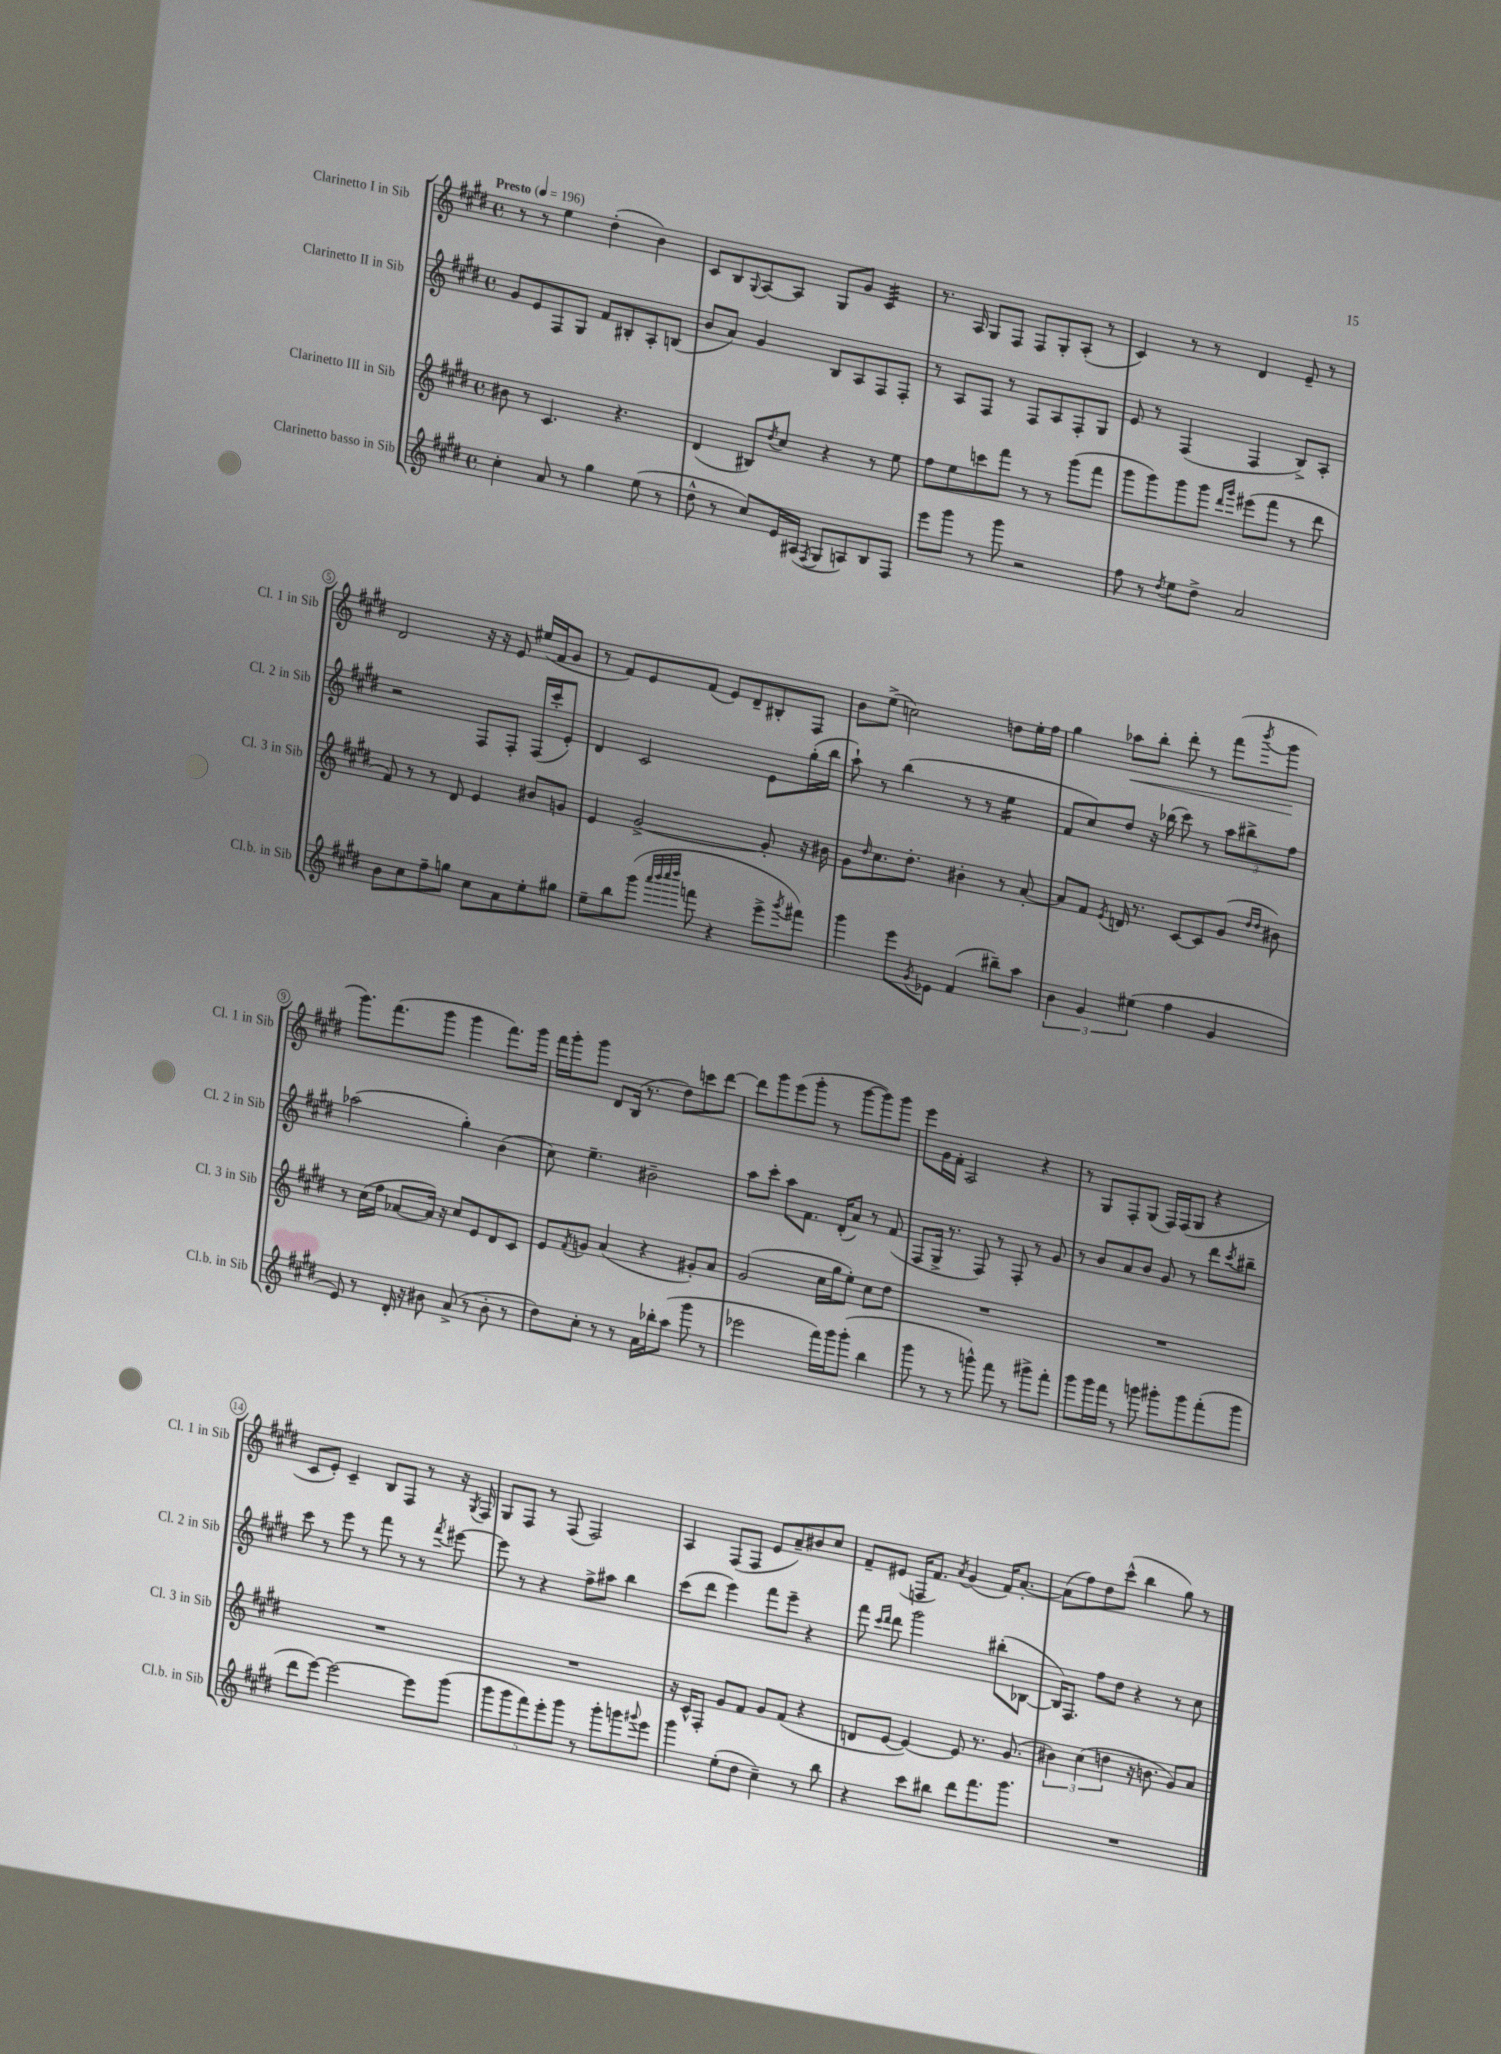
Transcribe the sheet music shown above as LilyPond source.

<<
\new StaffGroup <<
\new Staff = "s0" \with { instrumentName = "Clarinetto I in Sib" shortInstrumentName = "Cl. 1 in Sib" } {
    \clef treble \key e \major \defaultTimeSignature \time 4/4 \tempo "Presto" 4 = 196
    r8 r8 e''4 dis''4-.( b'4) |
    cis'8 b8 \appoggiatura { gis8 } a8~ a8 gis8 gis'8 cis'4:32 |
    r8. a16 gis8 fis8 fis8 gis8-. a8-.( r8 |
    cis'4) r8 r8 dis'4 e'8-- r8 |
    dis'2 r16 r16 e'8 eis''16( fis'16 gis'8 |
    r8 fis'8) e'8 fis'8( e'8) dis'8-- bis8-. fis8 |
    b'8 e''8->( c''2) d''8 e''16-. fis''16 |
    gis''4 aes''8\< b''8-. dis'''8-. r8 fis'''8( \acciaccatura { b'''8 } gis'''8\! |
    gis'''8.) fis'''8.( gis'''8 gis'''4 fis'''8.) gis'''16 |
    fis'''16 gis'''16-. gis'''8 dis'8 b16( r8. dis''8) c'''8 dis'''8~ |
    dis'''8 gis'''8 e'''8( gis'''8-. r8 gis'''8~ gis'''8) gis'''8 |
    e'''8 gis'16 fis'16-. a2 r4 |
    r8 gis8 fis8-. gis8( fis16) fis16( gis8 r4 |
    cis'8 e'8-.) cis'4-- b8 fis8 r8 r16 \acciaccatura { gis8 } fis16 |
    gis8 fis8 r8 fis8( fis2) |
    a4 fis8( fis8 e'8 a'8--) bis'8 cis''8 |
    fis'8-- eis'8( f16 fis'8.) \acciaccatura { a'8 } gis'4( fis'16) a'8.~-. |
    a'8( fis''8) dis''8 cis'''8-^( b''4 gis''8) r8 \bar "|." |
}
\new Staff = "s1" \with { instrumentName = "Clarinetto II in Sib" shortInstrumentName = "Cl. 2 in Sib" } {
    \clef treble \key e \major \defaultTimeSignature \time 4/4
    gis'8 e'8 fis8 gis8 fis'8 bis8-. a8-. b8( |
    b'8 a'8) gis'4 b8 a8 fis8 fis8-. |
    r8 a8 fis8 r8 fis8 a8 fis8-. gis8 |
    e'8 r8 fis4( fis4 b8->) a8-. |
    r2 fis8 fis8-. fis16( cis'''16-. e'8-.) |
    dis'4 cis'2 e'8 gis''16-.( b''16 |
    a''8-!) r8 b''4( r8 r8 e''4:16 |
    fis'8 cis''8) dis''8 r16 bes''16( cis'''8) r8 \tuplet 3/2 { a''8 bis''8-> fis''8 } |
    aes''2( gis''4-.) b'4( |
    cis''8) e''4.-- bis'2-- |
    a''8 cis'''8-. a''8 fis'8. dis'16-.( a'8) r8 fis'8( |
    fis8 gis16-> r8. fis8) r8 fis8-. r8 gis'8 |
    r8 b'8 a'8 b'8 gis'8 r8 dis'''8 \acciaccatura { cis'''8 } bis''8-- |
    cis'''8 r8 e'''8 r8 fis'''8 r8 r8 \acciaccatura { fis'''8 } eis'''8~ |
    eis'''8 r8 r4 fis''8-> ais''8 b''4 |
    cis'''8( dis'''8 e'''4) fis'''8 e'''8-- r4 |
    fis'''8 \grace { cis'''16 dis'''16 } dis'''8 gis'''2 bis''8-.( bes8~ |
    bes16) fis8. fis''8 dis''8 r4 r8 cis''8 \bar "|." |
}
\new Staff = "s2" \with { instrumentName = "Clarinetto III in Sib" shortInstrumentName = "Cl. 3 in Sib" } {
    \clef treble \key e \major \defaultTimeSignature \time 4/4
    bis'8 r8 cis'4. r4. |
    dis'4( bis8) \acciaccatura { dis''8 } cis''8 r4 r8 e''8 |
    fis''8 e''8 c'''8 fis'''8 r8 r8 gis'''8( fis'''8 |
    gis'''8 gis'''8) gis'''8 gis'''8 \grace { dis'''16 gis'''16 } eis'''8( fis'''8 r8 dis'''8 |
    fis'8) r8 r8 dis'8 e'4 bis'8 g'8 |
    e'4 gis'2~-> gis'8-. r16 bis'16 |
    gis'8 \grace { dis''16 } cis''8. dis''8.-. bis'4-. r8 a'8~-. |
    a'8 fis'8 \acciaccatura { e'8 } d'16 r8. cis'8~ cis'8 gis'8( \grace { dis''16 dis''16 } bis'8) |
    r8 cis''16( fis''16 aes'8~ aes'16) r16 cis''8 e'8 dis'8 cis'8 |
    e'8 \acciaccatura { fis'8 } g'8 a'4( r4 gis'8-.) a'8 |
    gis'2( cis''16 gis''16 e''8-.) cis''8 dis''8 |
    R1 |
    R1 |
    R1 |
    R1 |
    r16 cis'16-^ fis8-. gis'8 fis'8 gis'8 fis'8( r4 |
    d'8 e'8~ e'4~) e'8 r8. gis'8.( |
    \tuplet 3/2 { bis'4) cis''4( d''4 } r16 b'8. gis'8) a'8 \bar "|." |
}
\new Staff = "s3" \with { instrumentName = "Clarinetto basso in Sib" shortInstrumentName = "Cl.b. in Sib" } {
    \clef treble \key e \major \defaultTimeSignature \time 4/4
    cis''4-. a'8 r8 gis''4 e''8( r8 |
    dis''8-^ r8 cis''8) e'16 ais16( \acciaccatura { fis8 } gis8 a8) b8 fis8 |
    e'''8 gis'''8 r8 gis'''8 r2 |
    fis''8 r8 \acciaccatura { dis''8 } e''8 dis''8-> a'2 |
    b'8 cis''8 fis''8-- g''8 cis''8 a'8 e''8-. gis''8 |
    e''8-- b''8 gis'''8( \grace { a'''32 b'''32 cis''''32 dis''''32 } f'''8 r4 e'''8-> \acciaccatura { gis'''8 } fis'''8) |
    gis'''4 e'''8 \acciaccatura { gis'8 } ees'8 fis'4( bis''8--) a''8 |
    \tuplet 3/2 { b'4 gis'4 eis''4( } fis''4 gis'4 |
    e'8) r8 dis'16-. r16 bis'8 a'8->( r8 bis'8-. r8 |
    dis''8) cis''8-. r8 r8 a'16 bes''16-. a''8( gis'''8 r8 |
    ees'''2 fis'''16) gis'''16 gis'''8-.( b''4 |
    gis'''8 r8 r8 g'''8-^) fis'''8 r8 gis'''8-> fis'''8-. |
    gis'''8 gis'''16 fis'''16 r8 g'''8 gis'''8-. gis'''8 fis'''8-.( gis'''8 |
    dis'''8 e'''8~) e'''2~ e'''8 gis'''8( |
    \tuplet 5/4 { gis'''8 gis'''8 fis'''8) e'''8-. gis'''8 } r8 gis'''8-. g'''8 \appoggiatura { gis'''8 } e'''8 |
    gis'''4 e''8-.( dis''8 cis''4--) r8 b''8 |
    r4 cis'''8 bis''8 dis'''8 fis'''8. gis'''8. |
    R1 \bar "|." |
}
>>
>>
\layout { \context { \Score \override BarNumber.stencil = #(make-stencil-circler 0.1 0.3 ly:text-interface::print) } }
